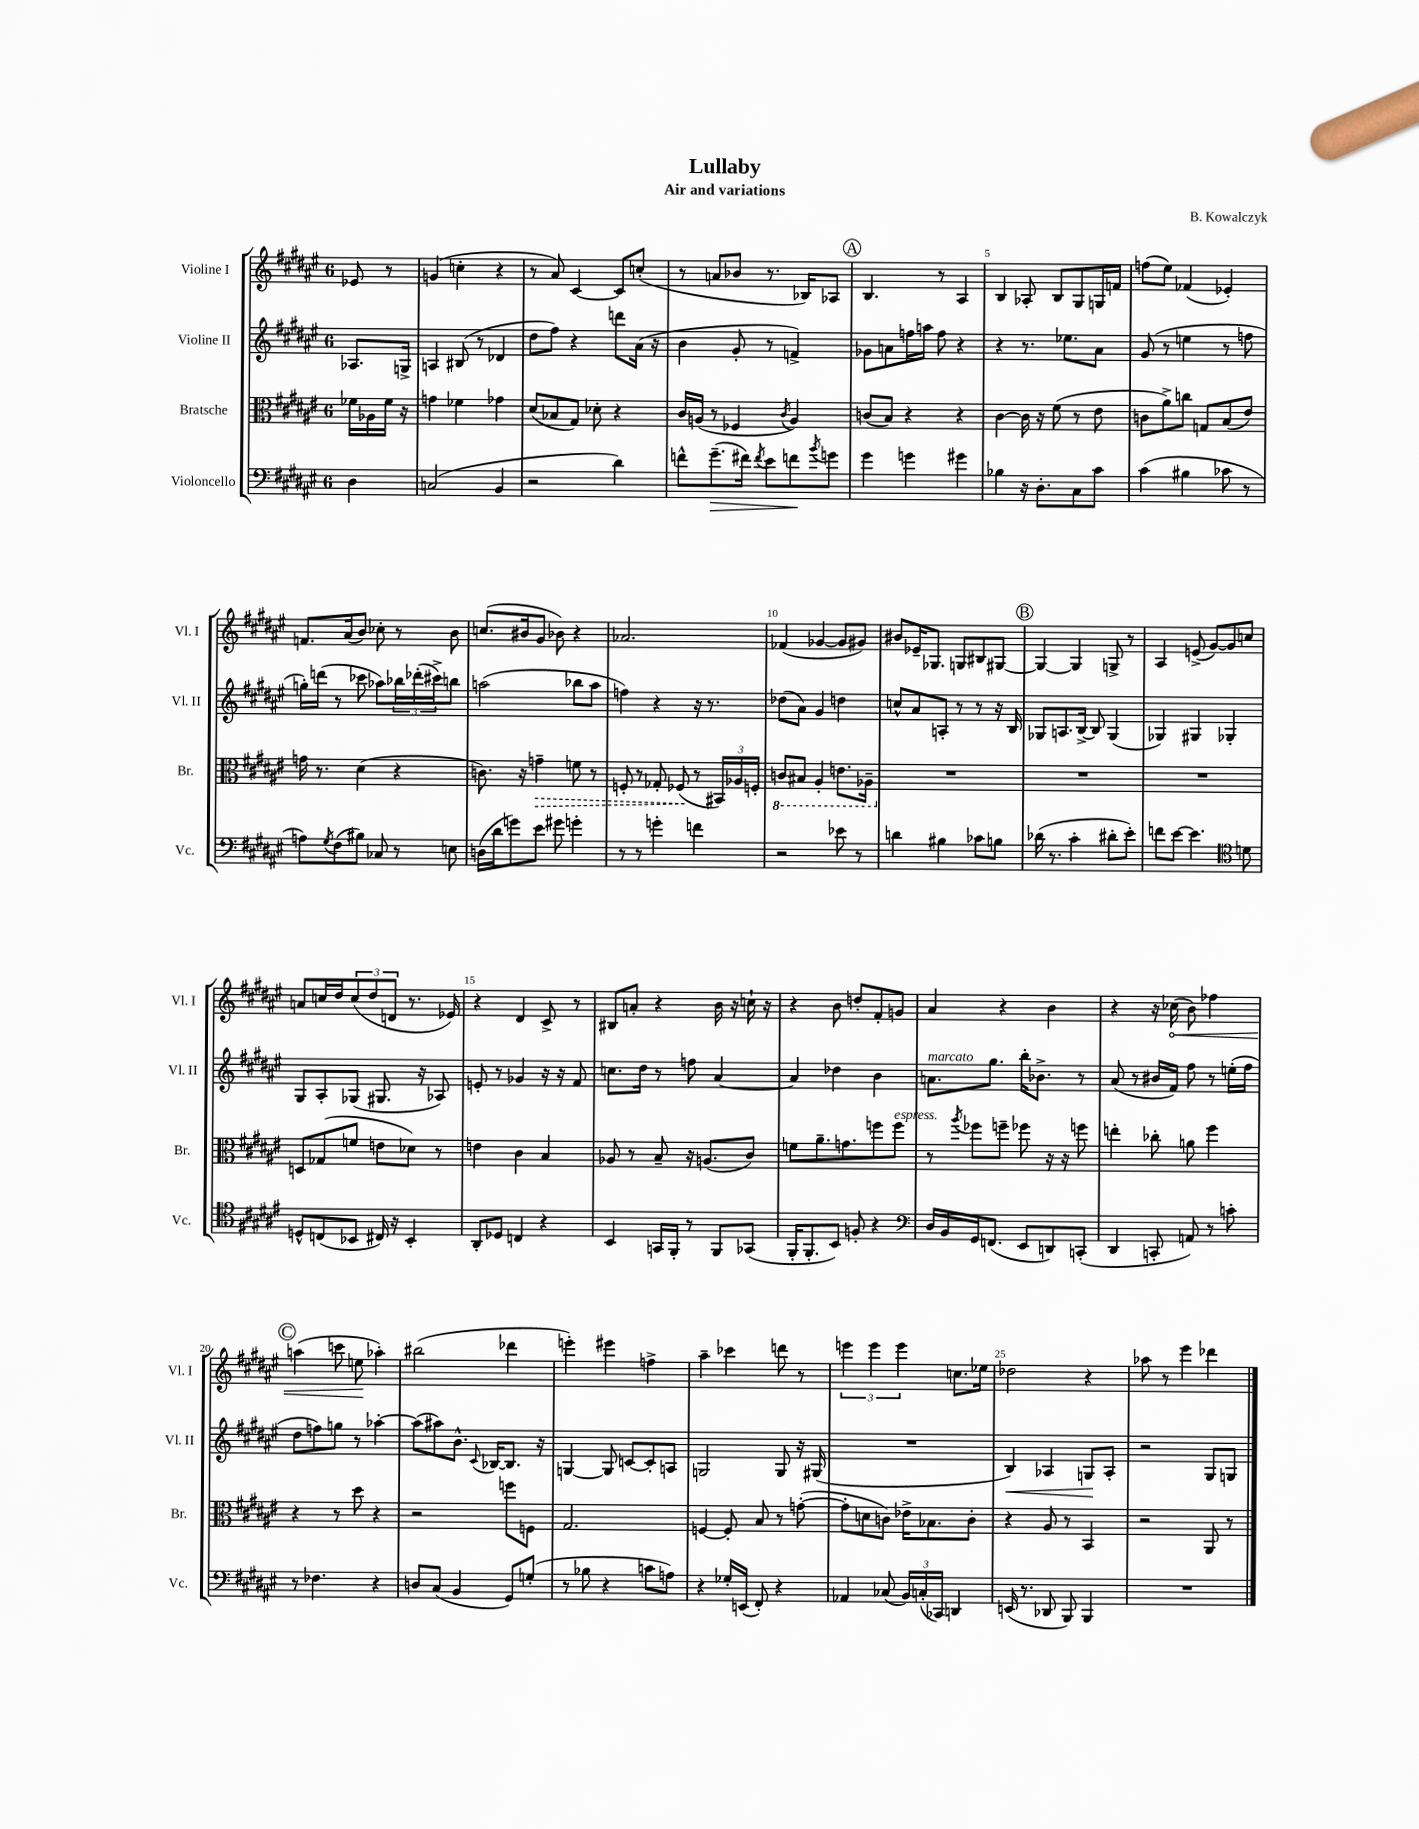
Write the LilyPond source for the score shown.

\header { title = "Lullaby" composer = "B. Kowalczyk" subtitle = "Air and variations" }
<<
\new StaffGroup <<
\new Staff = "s0" \with { instrumentName = "Violine I" shortInstrumentName = "Vl. I" } {
    \clef treble \key fis \major \once \override Staff.TimeSignature.style = #'single-digit \time 6/8 \partial 4
    ees'8 r8 |
    g'4( c''4-. r4 |
    r8 ais'8) cis'4~ cis'8 c''8-.( |
    r8 a'8 bes'8 r8. bes16) aes8 |
    \mark \markup { \circle "A" } b4. r8 ais4 |
    b4 aes8-. b8 gis8 g16 f'16 |
    f''8( eis''8) fes'4( ees'4-.) |
    f'8. ais'16( b'8) ces''8-. r8 b'8 |
    c''8.( bis'16 gis'8 bes'8) r4 |
    aes'2. |
    fes'4( ges'4~ ges'8 gis'8) |
    bis'8 ees'16-- ges8. g8 bis8 gis8~ |
    \mark \markup { \circle "B" } gis4~ gis4 g8-> r8 |
    ais4 e'8->( gis'8~) gis'8 c''8 |
    a'8 c''16 dis''16 \tuplet 3/2 { c''8( dis''8 d'8 } r8. ees'16) |
    r4 dis'4 cis'8-> r8 |
    bis8 a'8-. r4 b'16 r16 c''16-! r16 |
    r4 b'8 d''8-. fis'8-. g'8 |
    ais'4 r4 b'4 |
    r4 r16 \once \override Hairpin.circled-tip = ##t ces''16\<( b'8) fes''4 |
    \mark \markup { \circle "C" } a''4( c'''8 e''8\! aes''4-.) |
    bis''2( des'''4 |
    e'''4-.) eis'''4 f''4-> |
    ais''4-- ces'''4 d'''8 r8 |
    \tuplet 3/2 { e'''4 e'''4 e'''4 } c''8. ees''16 |
    des''2 r4 |
    aes''8 r8 eis'''4 des'''4 \bar "|." |
}
\new Staff = "s1" \with { instrumentName = "Violine II" shortInstrumentName = "Vl. II" } {
    \clef treble \key fis \major \once \override Staff.TimeSignature.style = #'single-digit \time 6/8 \partial 4
    aes8. g16-> |
    a4 bis8( r8 des'4 |
    dis''8 fis''8) r4 d'''8 ais'16( r16 |
    b'4 gis'8-. r8 f'4->) |
    \mark \markup { \circle "A" } ges'8 a'8 f''16 a''16 f''8 r4 |
    r4 r8. ees''8. ais'8 |
    gis'8( r8 e''4 r8 f''8 |
    g''16-.) d'''16( r8 ces'''8 aes''8) \tuplet 3/2 { bes''16 des'''16-.( cis'''16->) } b''8 |
    a''2( bes''8 a''8 |
    f''4) r4 r16 r8. |
    des''8( ais'8) gis'4 d''4 |
    c''8-^ ais'8 a8-. r8 r8 r16 b16 |
    \mark \markup { \circle "B" } ges8 a8. b16~-> b8 ges4( |
    ges4) gis4 ges4-. |
    gis8 ais8-. ges8( gis8. r16 aes8) |
    e'8-. r8 ges'4 r16 r16 fis'8 |
    c''8. dis''16 r8 f''8 ais'4~ |
    ais'4 des''4 b'4 |
    a'8.^\markup { \italic "marcato" } gis''8. b''16-. bes'8.-> r8 |
    ais'8( r8 bis'16 fis'16) fis''8 r8 e''16-.( fis''16 |
    \mark \markup { \circle "C" } dis''8 f''8) g''8 r8 aes''4~-. |
    aes''8( ais''8) b'8.-^ \appoggiatura { cis'8 } bes16~ bes8. r16 |
    g4~ g8 c'8~ c'8-. a8 |
    g2 g8 r16 gis16( |
    R2. |
    b4\<) aes4 g8\! aes8-. |
    r2 gis8 g8 \bar "|." |
}
\new Staff = "s2" \with { instrumentName = "Bratsche" shortInstrumentName = "Br." } {
    \clef alto \key fis \major \once \override Staff.TimeSignature.style = #'single-digit \time 6/8 \partial 4
    fes'16 aes16 fes'16 r16 |
    g'4 fes'4 ges'4 |
    dis'8( bes8 gis8) des'8-. r4 |
    cis'16 a16( r8 fes4 \acciaccatura { cis'8 } a4) |
    \mark \markup { \circle "A" } c'8( b8) r4 r4 |
    cis'4~ cis'16 r16 fis'8( r8 eis'8 |
    c'8 ais'8->) c''8 g8 b8( eis'8) |
    g'16 r8. dis'4( r4 |
    c'8.) r16 \once \override Hairpin.style = #'dashed-line g'4--\> f'8 r8 |
    f8-. r8 ges8-. fes8\!( r8 \tuplet 3/2 { bis,16) aes16 f16-. } |
    \ottava #-1 c8 bis,8 ais,4-. e8. aes,16-- \ottava #0 |
    R2. |
    \mark \markup { \circle "B" } R2. |
    R2. |
    d8 ges8( f'8 e'8 des'8) r8 |
    e'4 cis'4 b4 |
    aes8 r8 b8-- r16 a8.( cis'8) |
    f'8 ais'8.-- g'8. f''8 f''8^\markup { \italic "espress." } |
    r8 \acciaccatura { ais''8 } fes''8 f''8-- fes''8 r16 r16 f''8 |
    e''4-. ces''8-. a'8 fis''4 |
    \mark \markup { \circle "C" } r4 r8 dis''8 r4 |
    r2 f''8 f8 |
    gis2. |
    f4~ f8-. b8 r8 g'8~-.( |
    g'8-. d'8 c'8) ees'16-> bes8. c'8-. |
    r4 ais8 r8 b,4 |
    r2 ais,8 r8 \bar "|." |
}
\new Staff = "s3" \with { instrumentName = "Violoncello" shortInstrumentName = "Vc." } {
    \clef bass \key fis \major \once \override Staff.TimeSignature.style = #'single-digit \time 6/8 \partial 4
    dis4 |
    c2( b,4 |
    r2 dis'4) |
    f'8-^ gis'8.--\>( fis'16) \acciaccatura { fis'8 } eis'8 f'8\! \acciaccatura { b'8 } g'8 |
    \mark \markup { \circle "A" } gis'4 g'4 gis'4 |
    bes4 r16 dis8.-. cis8 cis'8 |
    cis'4( bis4 ces'8 r8 |
    a8) \acciaccatura { gis8 } fis8( bis8) ces8 r8 e8 |
    d16( dis'16 g'8) eis'8 gis'8 g'4-. |
    r8 r8 g'4-. f'4 |
    r2 ees'8 r8 |
    d'4 bis4 ces'8 b8 |
    \mark \markup { \circle "B" } des'16( r8. cis'4-. dis'8-. eis'8-.) |
    f'8 eis'8~ eis'4. \clef tenor d'8 |
    d8-^ c8( bes,8 cis16) r16 bes,4-. |
    ais,8-. des8 c4 r4 |
    b,4 g,16 fis,16-. r8 fis,8 ges,8( |
    fis,16-. fis,8.-. b,8) f8-. r4 |
    \clef bass dis16 b,16 gis,16 f,8.( eis,8 d,8) c,8-.( |
    dis,4 c,8-. a,8) r8 c'8-. |
    \mark \markup { \circle "C" } r8 fes4. r4 |
    d8 cis8( b,4 gis,8) g8-.( |
    r8 bes8 r4 c'8 a8) |
    r4 ges16-. e,16( fis,8-.) r4 |
    aes,4 ces8( \tuplet 3/2 { b,16) c16-.( ces,16) } d,4 |
    e,16( r8. des,8 b,,8) b,,4 |
    R2. \bar "|." |
}
>>
>>
\layout { \context { \Score \override BarNumber.break-visibility = ##(#f #t #t) barNumberVisibility = #(every-nth-bar-number-visible 5) } }
